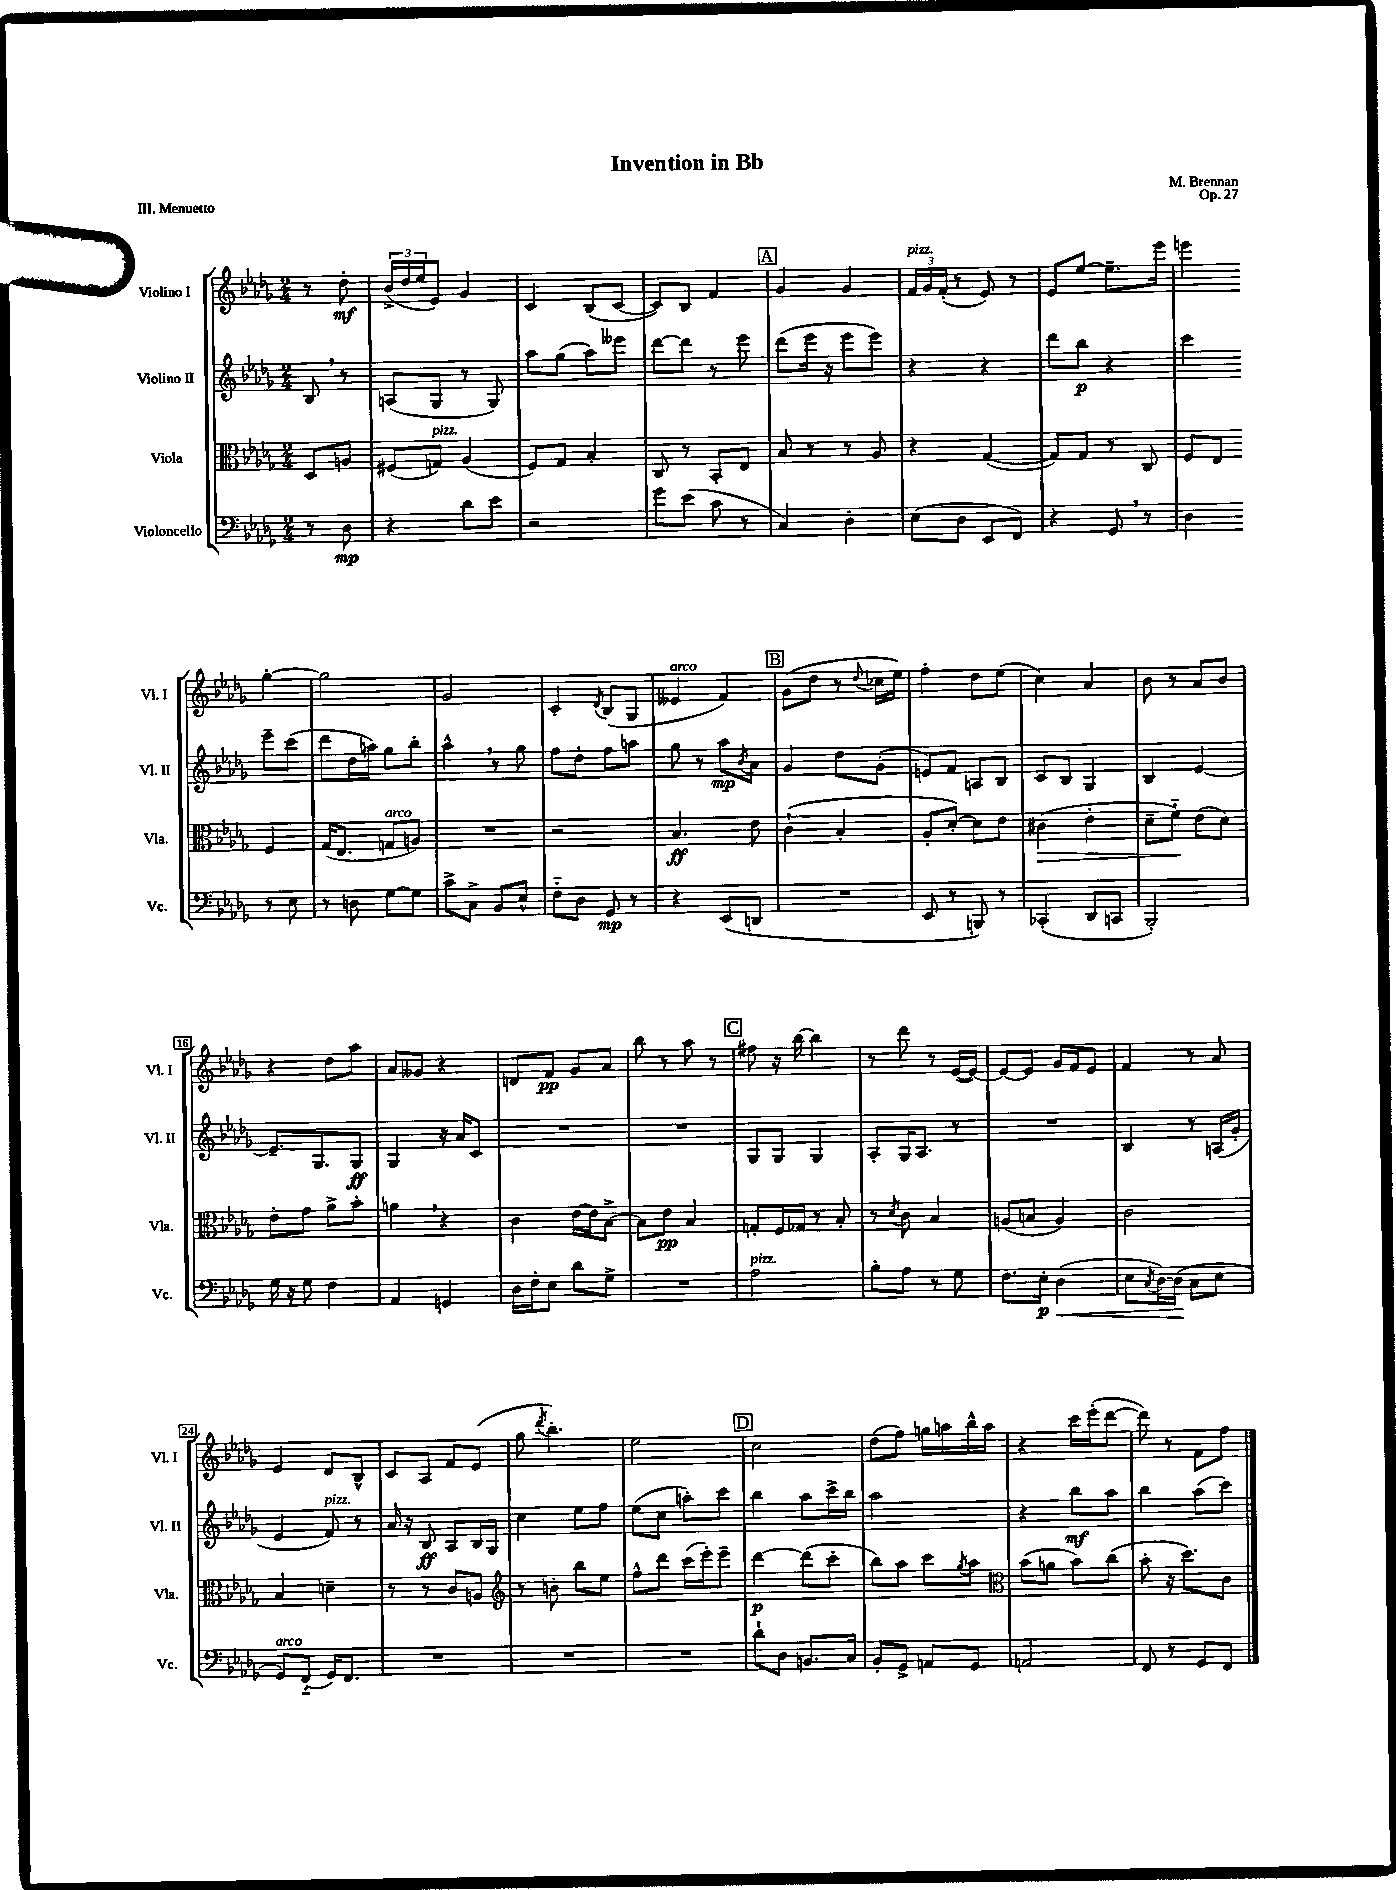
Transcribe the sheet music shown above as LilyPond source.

\header { title = "Invention in Bb" composer = "M. Brennan" opus = "Op. 27" piece = "III. Menuetto" }
<<
\new StaffGroup <<
\new Staff = "s0" \with { instrumentName = "Violino I" shortInstrumentName = "Vl. I" } {
    \clef treble \key des \major \numericTimeSignature \time 2/4 \partial 4
    r8 des''8-.\mf |
    \tuplet 3/2 { bes'16->( des''16 ees''16 } ees'8) ges'4 |
    c'4 bes8( c'8~ |
    c'8) bes8 f'4 |
    \mark \markup { \box "A" } ges'4 ges'4 |
    \tuplet 3/2 { f'16^\markup { \italic "pizz." } ges'16 f'16-.( } r8 ees'8) r8 |
    ees'8 ees''8~ ees''8.-- ees'''16 |
    e'''4 ges''4~-. |
    ges''2 |
    ges'2 |
    c'4-. \acciaccatura { des'8 } bes8( ges8 |
    eeses'4^\markup { \italic "arco" } f'4) |
    \mark \markup { \box "B" } ges'8( des''8 r8 \appoggiatura { des''8 } ces''16 ees''16) |
    f''4-. des''8 ees''8( |
    c''4) aes'4 |
    bes'8 r8 aes'8 bes'8 |
    r4 des''8 aes''8 |
    aes'8 geses'8 r4 |
    d'8 f'8\pp ges'8 aes'8 |
    bes''8 r8 aes''8 r8 |
    \mark \markup { \box "C" } fis''8 r16 bes''16~ bes''4 |
    r8 des'''8 r8 ees'16~( ees'16~) |
    ees'8~ ees'8 ges'16 f'16 ees'8 |
    f'4 r8 aes'8 |
    ees'4 des'8 bes8-^ |
    c'8 aes8 f'8 ees'8( |
    ges''8 \acciaccatura { des'''8 } bes''4.-.) |
    ees''2 |
    \mark \markup { \box "D" } c''2 |
    des''8( f''8) g''16 a''16 bes''16-^ a''16 |
    r4 c'''16 ees'''16-.( des'''8~ |
    des'''8) r8 f'8 f''8 \bar "|." |
}
\new Staff = "s1" \with { instrumentName = "Violino II" shortInstrumentName = "Vl. II" } {
    \clef treble \key des \major \numericTimeSignature \time 2/4 \partial 4
    bes8 \breathe r8 |
    a8( ges8 r8 ges8) |
    aes''8 ges''8( aes''8) eeses'''8 |
    des'''8~ des'''8 r8 ees'''8 |
    \mark \markup { \box "A" } des'''8( ees'''16 r16 ees'''8 ees'''8) |
    r4 r4 |
    des'''8 bes''8\p r4 |
    c'''4 ees'''8-- c'''8( |
    des'''8 des''16 a''16) ges''8 bes''8-. |
    aes''4-^ \breathe r8 ges''8 |
    f''8 des''8-. f''8 a''8 |
    ges''8 r8 aes''8\mp \acciaccatura { bes'8 } aes'8 |
    \mark \markup { \box "B" } ges'4 des''8 ges'8-.( |
    e'8) f'8 a8 bes8 |
    c'8 bes8 ges4 |
    bes4 ees'4~ |
    ees'8.-- ges8. ges8\ff |
    ges4 r16 aes'16 c'8 |
    R2 |
    R2 |
    \mark \markup { \box "C" } ges8 ges8 ges4 |
    aes8-. ges16 aes8. r8 |
    R2 |
    bes4 r8 a16( ges'16-. |
    ees'4 f'8^\markup { \italic "pizz." }) r8 |
    aes'16 r16 bes8\ff aes8 bes16 ges16 |
    c''4 ees''8 f''8 |
    ees''8( c''8 a''8-.) c'''8 |
    \mark \markup { \box "D" } bes''4 aes''8 c'''16-> bes''16 |
    aes''2 |
    r4 bes''8\mf aes''8 |
    bes''4 aes''8( c'''8) \bar "|." |
}
\new Staff = "s2" \with { instrumentName = "Viola" shortInstrumentName = "Vla." } {
    \clef alto \key des \major \numericTimeSignature \time 2/4 \partial 4
    des8 a8 |
    fis8( g8^\markup { \italic "pizz." }) aes4( |
    f8) ges8 bes4-. |
    c8 r8 bes,8-. ees8 |
    \mark \markup { \box "A" } bes8 r8 r8 aes8 |
    r4 ges4~( |
    ges8) ges8 r8 c8 |
    f8 ees8 f4 |
    ges16( ees8. g8^\markup { \italic "arco" } a8) |
    R2 |
    r2 |
    bes4.\ff ees'8 |
    \mark \markup { \box "B" } c'4-!( bes4-. |
    aes8-. des'8~-.) des'8 ees'8 |
    cis'4\>( ees'4-. |
    des'8-- f'8-_\!) ees'8( des'8) |
    ees'8-. ges'8 aes'8-> bes'8-. |
    a'4 \breathe r4 |
    c'4 ees'16~ ees'16 bes8~-> |
    bes8 ees'8\pp bes4 |
    \mark \markup { \box "C" } g8-. f16 ges16 r8 bes8-. |
    r8 \acciaccatura { des'8 } c'8 bes4 |
    a8( b8 a4) |
    c'2 |
    bes4 d'4-- |
    r8 r8 c'8 a8 |
    \clef treble r8 b'8-. bes''8 ees''8 |
    f''8-^ des'''8 c'''16( ees'''16-.) ees'''8-- |
    \mark \markup { \box "D" } des'''4~\p des'''8( c'''8-. |
    bes''8) aes''8 c'''8 \acciaccatura { ges''8 } aes''8 |
    \clef alto bes'8( a'8 bes'8) c''8( |
    bes'8-. r16 des''8.) c'8 \bar "|." |
}
\new Staff = "s3" \with { instrumentName = "Violoncello" shortInstrumentName = "Vc." } {
    \clef bass \key des \major \numericTimeSignature \time 2/4 \partial 4
    r8 des8\mp |
    r4 des'8 ees'8 |
    r2 |
    ges'8 ees'8( c'8 r8 |
    \mark \markup { \box "A" } c4) des4-. |
    ees8( des8 ees,8 f,8) |
    r4 ges,8 \breathe r8 |
    des4 r8 ees8 |
    r8 d8 ges8~ ges8 |
    c'8-> c8-> bes,8 ees8-^ |
    f8-_ des8 ges,8\mp r8 |
    r4 ees,8( d,8 |
    \mark \markup { \box "B" } R2 |
    ees,8 r8 b,,8) r8 |
    ces,4-.( des,8 c,8 |
    bes,,2-.) |
    ges16 r16 ges8 f4 |
    aes,4 g,4 |
    des16 f16-. ees8 des'8 ges8-> |
    R2 |
    \mark \markup { \box "C" } aes2^\markup { \italic "pizz." } |
    bes8-. aes8 r8 ges8 |
    f8. ees16-.\p des4\<( |
    ees8 \acciaccatura { c8 } des16~) des16\!( c8 ees8 |
    ges,8^\markup { \italic "arco" }) f,8-_( ges,16) f,8. |
    R2 |
    R2 |
    R2 |
    \mark \markup { \box "D" } des'8-! des8 b,8. c16 |
    bes,8-. ges,8-> a,8 ges,8 |
    a,2 |
    f,8 r8 ges,8 f,8 \bar "|." |
}
>>
>>
\layout { \context { \Score \override BarNumber.stencil = #(make-stencil-boxer 0.1 0.3 ly:text-interface::print) } }
